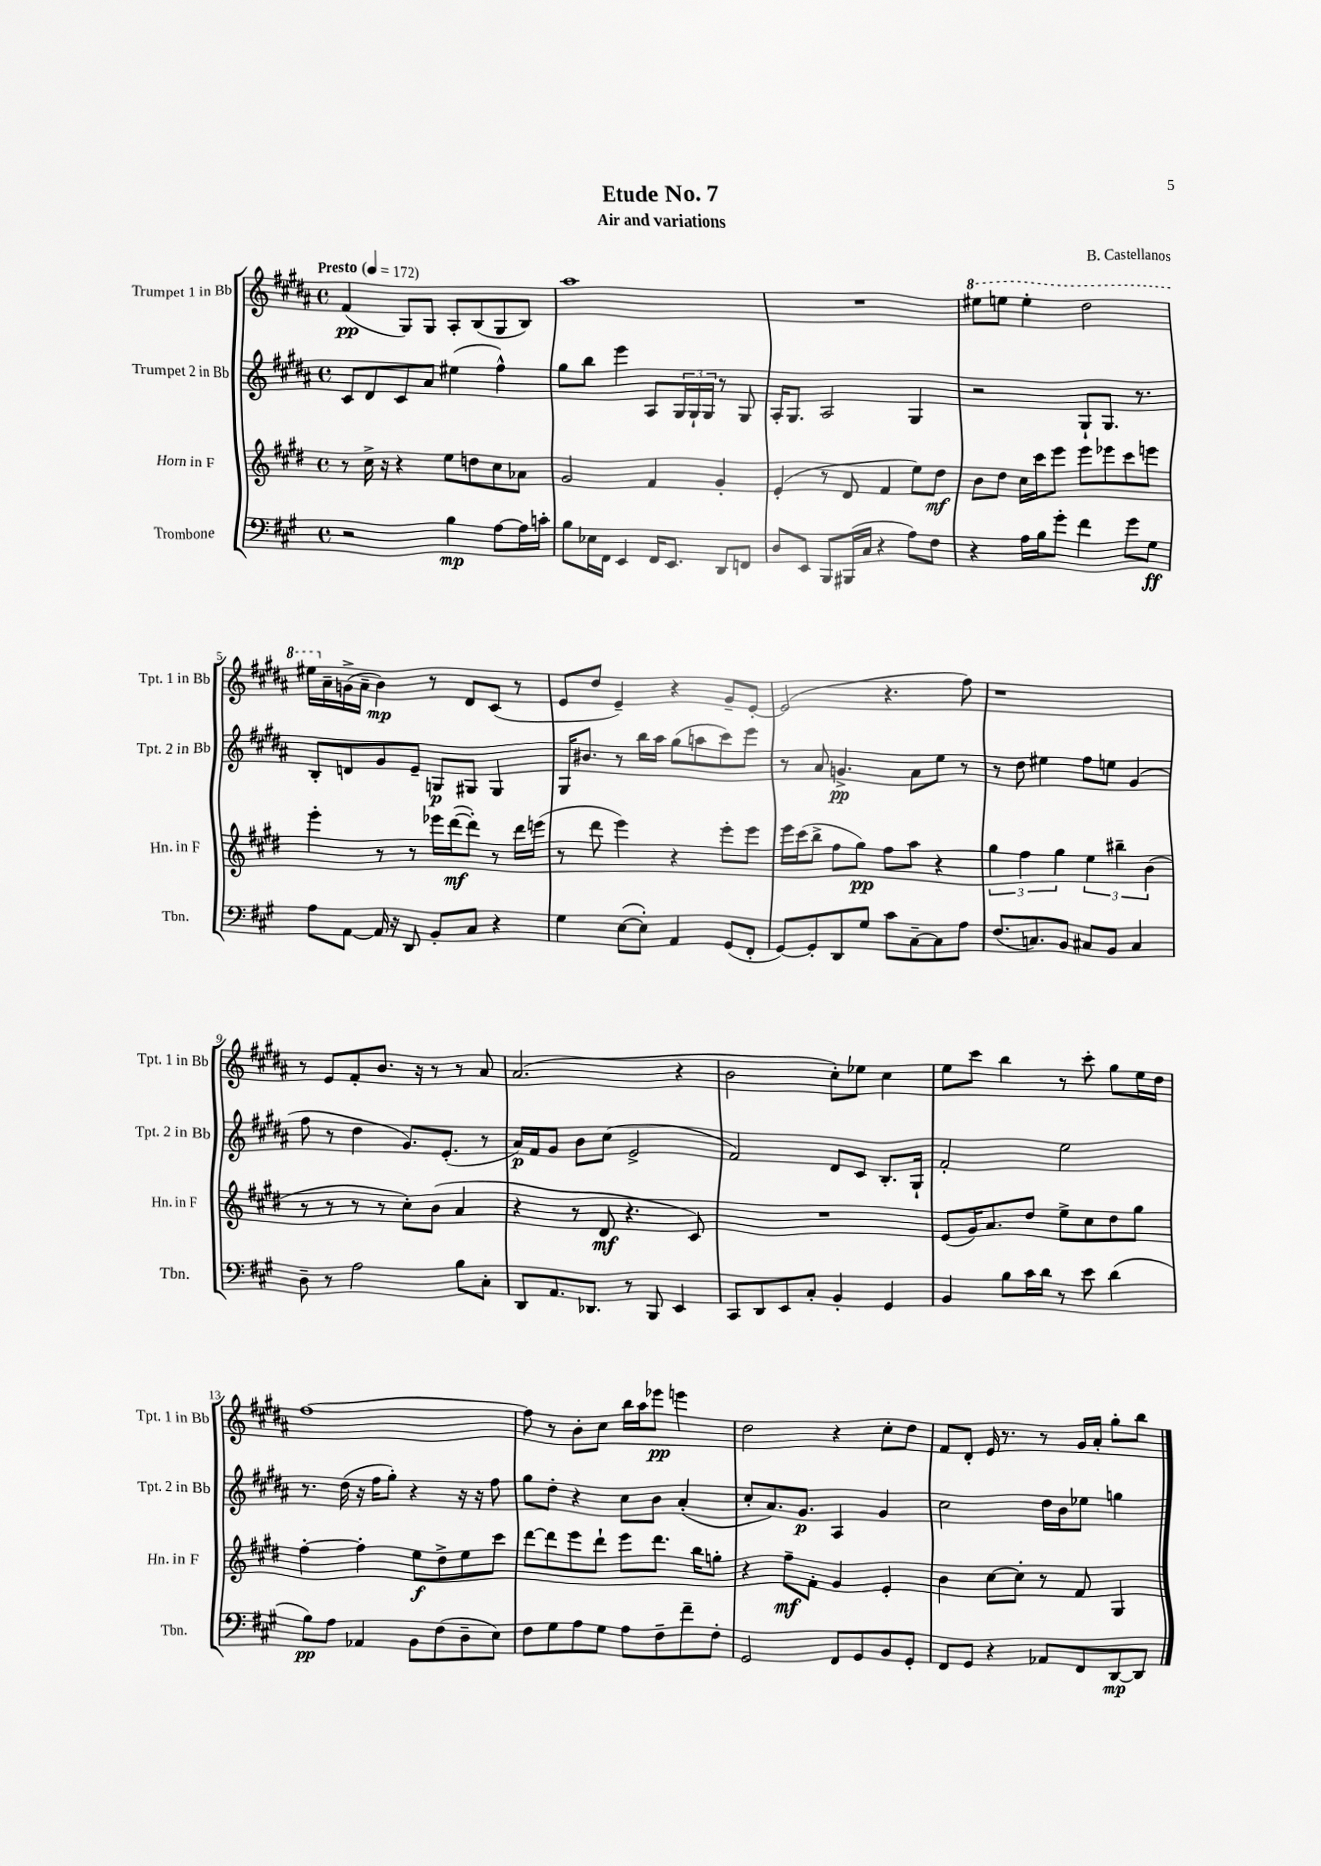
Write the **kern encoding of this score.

**kern	**kern	**kern	**kern
*staff4	*staff3	*staff2	*staff1
*clefF4	*clefG2	*clefG2	*clefG2
*k[f#c#g#]	*k[f#c#g#d#]	*k[f#c#g#d#a#]	*k[f#c#g#d#a#]
*M4/4	*M4/4	*M4/4	*M4/4
*met(c)	*met(c)	*met(c)	*met(c)
*MM172	*MM172	*MM172	*MM172
2r	8r	8c#/L	(4f#/
.	16cc#^\	8d#/	.
.	16r	.	.
.	4r	8c#/	8G#/L)
.	.	8a#/J	8G#/J
4B\	8ee\L	(4ee#\	8A#'/L
.	8dd\	.	(8B/
[8A\L	8cc#\	4ff#^^\)	8G#/
16A\]L	8a-\J	.	8B/J)
16c'\JJ	.	.	.
=	=	=	=
8B\L	2g#/	8gg#\L	1aa#
16E-\L	.	8bb\J	.
16FF#\JJ	.	.	.
4EE/	.	4eee\	.
16FF#/LK	4f#/	8A#/L	.
8.EE/J	.	.	.
.	.	24G#/L	.
.	.	24G#`/	.
.	.	24G#/JJ	.
8DD/L	4g#'/	8r	.
8FF/J	.	8G#/	.
=	=	=	=
8D/L	(4e'/	16A#'/LK	1r
.	.	8.G#/J	.
8EE/J	.	.	.
8BBB/L	8r	2A#/	.
(16BBB#/L	8d#/	.	.
16C#/JJ	.	.	.
4r	4f#/	.	.
8A\L)	8ee\L)	4G#/	.
8F#\J	8dd#\J	.	.
=	=	=	=
4r	8b\L	2r	8eee#\L
.	8dd#\J	.	8eee\J
16A\LL	16cc#\LL	.	4eee'\
16B\J	16ccc#\J	.	.
8g#'\J	8eee\J	.	.
4f#\	8eee\L	8G#`/L	2ddd#\
.	8eee-\	8.G#/J	.
8g#\L	8ccc#\	.	.
.	.	8.r	.
8G#\J	8eee\J	.	.
=	=	=	=
8A\L	4eee'\	8B'/L	16eee#\LL
.	.	.	16a#~\
[8AA\J	.	8d/	(16g^\
.	.	.	16a#~\JJ
16AA/]	8r	8g#/	4b\)
16r	.	.	.
8DD/	8r	8e~/J	.
8BB'/L	16eee-\LL	8G/L	8r
.	([16ddd#\J	.	.
8C#/J	8ddd#'\]J)	8G#/J	8d#/L
4r	8r	4G#/	(8c#/J
.	16ddd#\LL	.	8r
.	(16eee\JJ	.	.
=	=	=	=
4G#\	8r	16G#/LK	8e/L
.	.	8.b#/J	.
.	8ddd#\	.	8dd#/J
([8E\L	4eee\)	8r	4e~/)
8E'\]J)	.	16bb\LL	.
.	.	16aa#\JJ	.
4AA/	4r	(8gg#\L	4r
.	.	8aa\	.
(8GG#/L	8eee'\L	8ccc#\)	8g#~/L
8FF#'/J	8eee\J	8eee\J	[8e'/J
=	=	=	=
[8GG#/L)	16eee\LL	8r	(2e/]
.	(16ccc#\J	.	.
8GG#'/]	8bb^\J	8a#/	.
8DD/	8ff#\L	4.g^/	.
8G#/J	8gg#\J)	.	.
8c#\L	8ff#\L	.	4.r
[8C#~\	8aa\J	8a#\L	.
8C#\]	4r	8ee\J	.
8A\J	.	8r	8ff#\)
=	=	=	=
(8.F#/L	6gg#\	8r	1r
.	.	8dd#\	.
.	6ff#\	.	.
8.C/)	.	.	.
.	.	4ee#\	.
.	6gg#\	.	.
8BB/J	.	.	.
8C#/L	6ee\	8ff#\L	.
8BB/J	.	8ee\J	.
.	6bb#~\	.	.
4C#/	.	(4g#/	.
.	(6b\	.	.
=	=	=	=
8D~\	8r	8ff#\	8r
8r	8r	8r	8e/L
2A\	8r	4dd#\	8f#'/
.	8r	.	8.b/J
.	8cc#'\L)	8.g#/L)	.
.	.	.	16r
.	(8b\J	.	8r
.	.	(8.e'/J	.
8B\L	4a/	.	8r
8C#'\J	.	8r	8a#/
=	=	=	=
8DD/L	4r	16a#/LL)	(2.a#/
.	.	16f#/J	.
8.AA/	.	8g#/J	.
.	8r	8b\L	.
8.DD-/J	.	.	.
.	8d#/	(8cc#\J	.
8r	4.r	2e^/	.
8BBB/	.	.	.
4EE/	.	.	4r
.	8c#/)	.	.
=	=	=	=
8CC#/L	1r	2f#/)	2b\
8DD/	.	.	.
8EE/	.	.	.
8C#'/J	.	.	.
4BB'/	.	8d#/L	8cc#'\L)
.	.	8c#/J	8ee-\J
4GG#/	.	8.B'/L	4cc#\
.	.	16G#`/Jk	.
=	=	=	=
4BB/	(8e/L	2f#'/	8ee\L
.	16g#/K)	.	8ccc#\J
.	8.a/	.	.
8B\L	.	.	4bb\
16c#\L	8dd#/J	.	.
16d\JJ	.	.	.
8r	8ee^\L	2ee\	8r
8e\	8cc#\	.	8ccc#'\
(4d\	8dd#\	.	8gg#\L
.	8gg#\J	.	16ee\L
.	.	.	16dd#\JJ
=	=	=	=
8B\L)	[4ff#'\	8.r	[1ff#
8A\J	.	.	.
.	.	(16dd#\	.
4AA-/	4ff#'\]	16r	.
.	.	16ff#\LK	.
.	.	8gg#'\J)	.
8BB\L	8ee\L	4r	.
(8F#\	8dd#^\	.	.
8D~\	8ee\	16r	.
.	.	16r	.
8E\J)	8ccc#\J	8ff#\	.
=	=	=	=
8F#\L	[8ddd#\L	8gg#\L	8ff#\]
8G#\	8ddd#\]	8dd#'\J	8r
8A\	8eee\	4r	8b'\L
8G#\J	8ddd#`\J	.	8cc#\J
8A\L	8eee\L	8cc#\L	16bb\LL
.	.	.	16aa#\J
8F#~\	8.ddd#\J	8b\J	8eee-\J
8f#~\	.	(4a#'/	4eee\
.	16bb\LK	.	.
8F#'\J	8gg'\J	.	.
=	=	=	=
2GG#/	4r	8cc#'/L	2dd#\
.	.	8.a#/)	.
.	8ff#~\L	.	.
.	.	8.g#/J	.
.	8f#'\J	.	.
8FF#/L	4g#/	4A#/	4r
8GG#/	.	.	.
8BB/	4e'/	4g#/	8cc#'\L
8GG#'/J	.	.	8dd#\J
=	=	=	=
8FF#/L	4b\	2cc#\	8f#/L
8GG#/J	.	.	8d#'/J
4r	[8cc#\L	.	16e/
.	.	.	8.r
.	8cc#'\]J	.	.
8AA-/L	8r	16dd#\LL	8r
.	.	16b\J	.
8FF#/	8f#/	8ee-\J	16g#/LL
.	.	.	16a#'/JJ
[8DD/	4G#/	4gg\	8gg#'\L
8DD/]J	.	.	8bb\J
==	==	==	==
*-	*-	*-	*-
